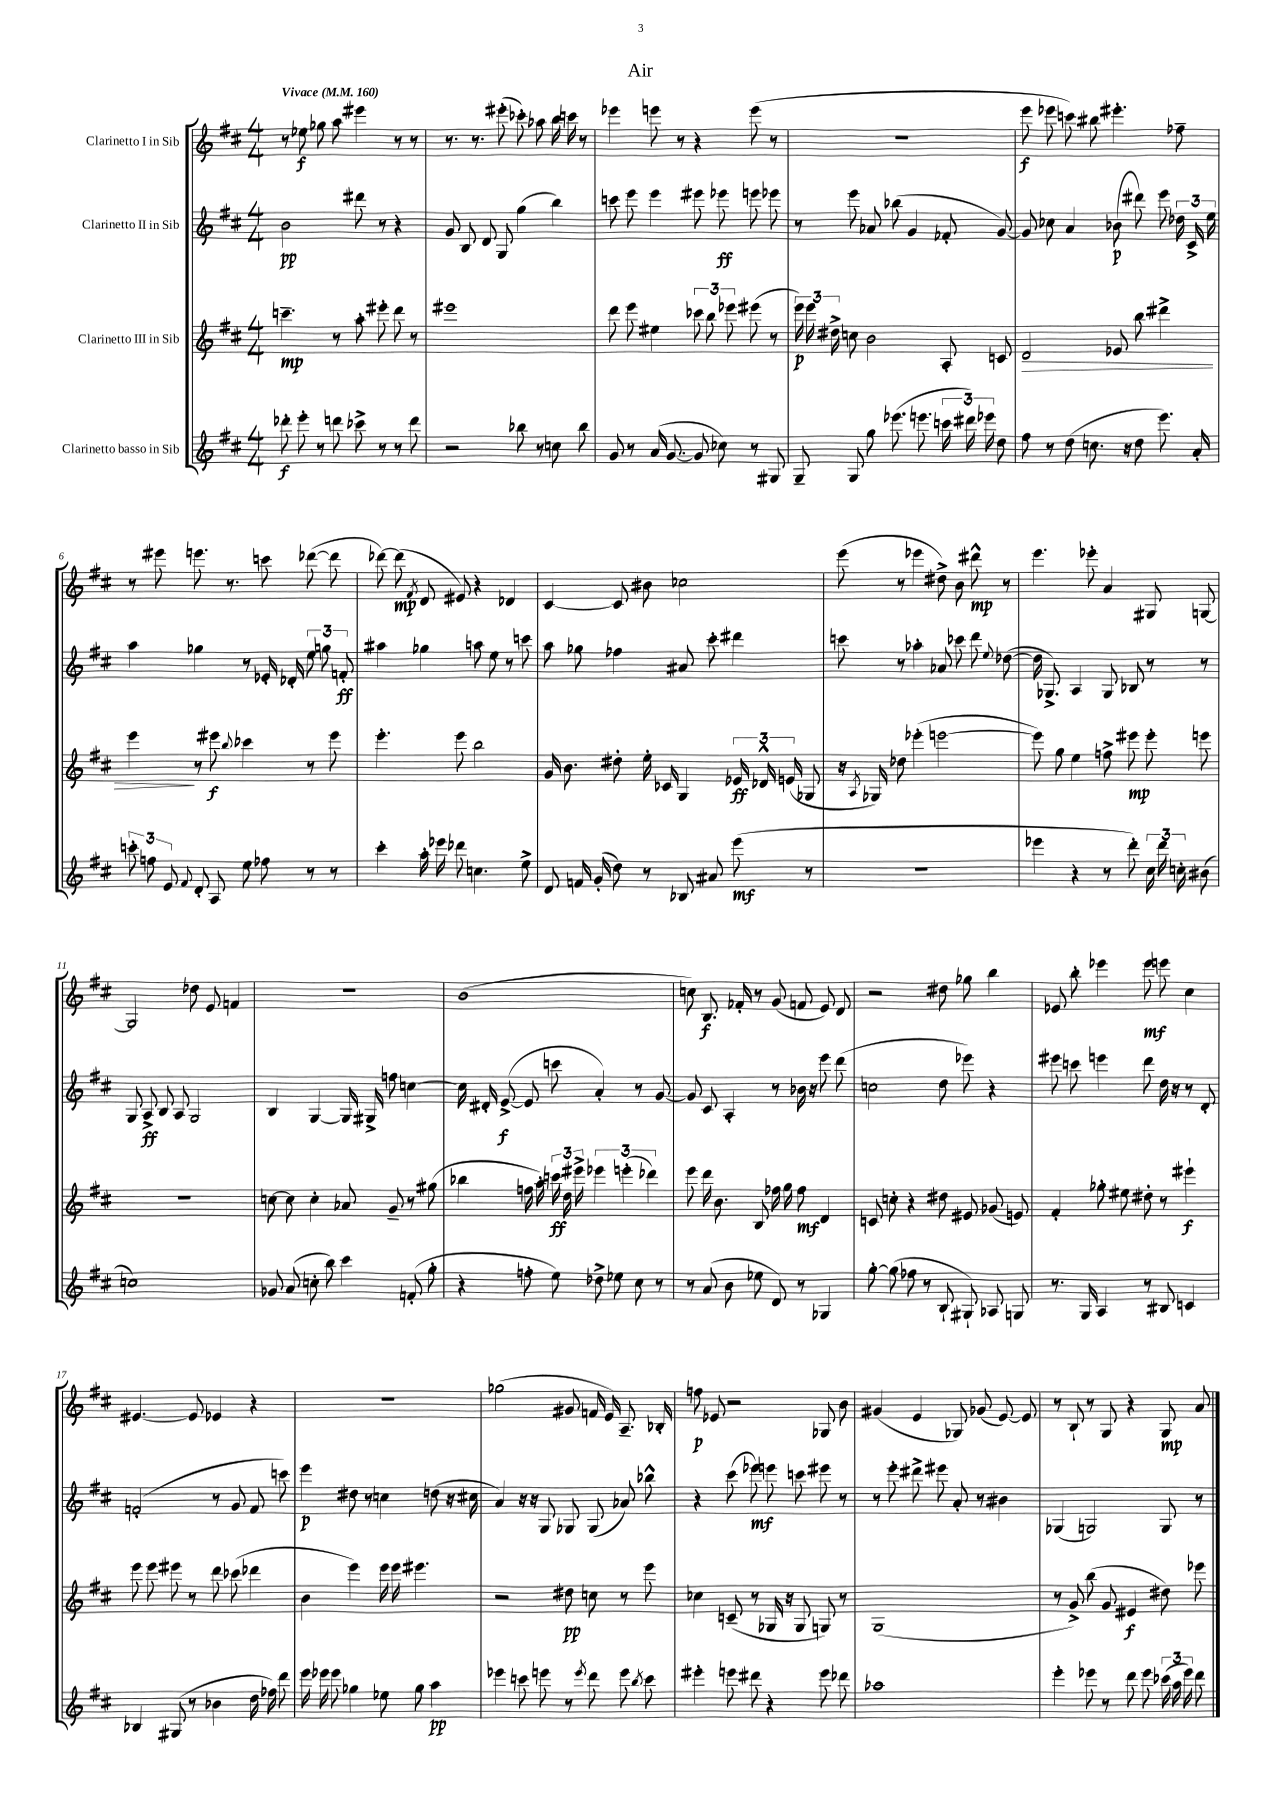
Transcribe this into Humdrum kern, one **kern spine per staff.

**kern	**kern	**kern	**kern
*staff4	*staff3	*staff2	*staff1
*clefG2	*clefG2	*clefG2	*clefG2
*k[f#c#]	*k[f#c#]	*k[f#c#]	*k[f#c#]
*M4/4	*M4/4	*M4/4	*M4/4
*MM160	*MM160	*MM160	*MM160
8ddd-'	4.ccc~	2b	8r
8eee'	.	.	8ee-
8r	.	.	8gg-
8ddd	8r	.	8aa
8ccc-^	8aa'	8ddd#	4eee#
8r	8eee#'	8r	.
8r	8ddd	4r	8r
8ddd	8r	.	8r
=	=	=	=
2r	1eee#	8g	8.r
.	.	8B	.
.	.	.	8.r
.	.	8d	.
.	.	8G	(8eee#'
8bb-	.	(4gg	8ccc-')
8r	.	.	8aa-
8cc	.	4bb)	16bb
.	.	.	16ccc
8bb-	.	.	8r
=	=	=	=
8g	8ddd	8ccc	4eee-
8r	8eee	8eee	.
(16a	4ee#	4eee	8eee
[8.g	.	.	.
.	.	.	8r
8g]	12ccc-	8eee#	4r
.	12bb	.	.
8cc-)	.	8eee-	.
.	12eee-	.	.
8r	(8eee#	8eee	(8eee
8G#	8r	8eee-	8r
=	=	=	=
8G~	24eee)	8r	1r
.	24eee	.	.
.	24dd#^	.	.
8G	8cc	8eee	.
8gg	2b	8a-	.
(8.eee-	.	(8bb-	.
.	.	4g	.
8.eee	.	.	.
24ccc	8A'	8f-'	.
24ddd#)	.	.	.
24eee-	.	.	.
8dd	8c	[8g)	.
=	=	=	=
8ff#	2d	8g]	8eee
8r	.	8cc-	8eee-
(8dd	.	4a	8ccc)
8.cc	.	.	8bb#
.	8e-	(8b-	4.eee#'
16r	.	.	.
8dd	8bb	8ddd#)	.
8.eee)	4ddd#^	8eee	.
.	.	24dd-	8ff-~
.	.	24c#^	.
16a'	.	.	.
.	.	24ee	.
=	=	=	=
12ccc'	4eee	4aa	8r
12ff	.	.	.
.	.	.	8eee#
12e	.	.	.
8qqf#	.	.	.
8d'	8r	4gg-	8.eee
8A	8eee#	.	.
.	.	.	8.r
.	8qqbb	.	.
8ee	4ccc-	8r	.
8ff-	.	16e-'	8ccc
.	.	16d-'	.
8r	8r	12ee	([8ddd-
.	.	12gg	.
8r	8eee#	.	8ddd-]
.	.	12f'	.
=	=	=	=
4ccc#'	4.eee'	4aa#	[8ddd-)
.	.	.	(8ddd-]
.	.	.	8qf#
16aa'	.	4gg-	8d
16eee-	.	.	.
8ddd-	8eee	.	8e#)
4.cc	2bb	8aa	4r
.	.	8ee	.
.	.	8r	4d-
8ee^	.	8ccc	.
=	=	=	=
8d	16g	8aa	[4c#
.	8.b	.	.
16f	.	8gg-	.
(16g'	.	.	.
8dd)	8dd#'	4ff-	8c#]
8r	16ee'	.	8b#
.	16c-	.	.
8B-	4G	8a#	2cc-
8a#	.	8ccc#'	.
(8eee	24e-	4ddd#	.
.	24d-^^	.	.
.	(24e	.	.
8r	8G-	.	.
=	=	=	=
1r	16r	8ccc	(8eee
.	8qA	.	.
.	16G-)	.	.
.	8dd-	8r	8r
.	(4eee-'	4aa-'	4eee-
.	[2eee	8a-	8dd#^)
.	.	8ccc-	8b
.	.	8ddd	8ddd#^^
.	.	8qqee	.
.	.	([8dd-	8r
=	=	=	=
4eee-	8eee])	16dd-]	4.eee
.	.	8.G-^)	.
.	8gg	.	.
4r	4ee	4A	.
.	.	.	8eee-'
8r	8ff^	8G-	4a
8ddd')	8eee#	8B-	.
24cc#	8eee#'	8r	8G#
24ddd	.	.	.
24cc'	.	.	.
(8b#	8eee	8r	[8G
=	=	=	=
1cc)	1r	8G	2G]
.	.	8A^	.
.	.	8B	.
.	.	8A	.
.	.	2G	8dd-
.	.	.	8e
.	.	.	4f
=	=	=	=
8g-	[8cc	4B	1r
(8a	8cc]	.	.
8cc'	4cc'	[4G	.
8bb)	.	.	.
4ccc#	8a-	16G]	.
.	.	16G#^	.
.	8g~	8ff	.
(8f'	8r	[4cc	.
8gg'	(8gg#	.	.
=	=	=	=
4r	4bb-	16cc]	(1b
.	.	16d#'	.
.	.	([8e^	.
8ff'	16ff	8e]	.
.	16aa')	.	.
8ee)	24ccc	8ccc	.
.	24dd	.	.
.	24eee#^	.	.
8dd-^	6eee-	4a')	.
8ee-	.	.	.
.	(6eee'	.	.
8cc#	.	8r	.
.	6ddd-)	.	.
8r	.	[8g	.
=	=	=	=
8r	8eee	8g]	8cc)
(8a	16ddd	8c#	8.B
.	8.b	.	.
8b	.	4A'	.
.	.	.	16f-'
8ee-	8B	.	8r
8d)	16ff-	8r	(8g
.	16gg	.	.
8r	8ff-	16b-	8f
.	.	16r	.
4G-	4d	8eee	8e)
.	.	(8ddd	8d
=	=	=	=
[8gg'	8c	2cc	2r
(8gg]	8cc'	.	.
8ff-	4r	.	.
8r	.	.	.
8B`	8dd#	8dd	8dd#
8G#`)	8e#	8eee-)	8gg-
8A-	(8g-	4r	4bb
8G	8e)	.	.
=	=	=	=
8.r	4f#'	8eee#	8e-
.	.	8ccc	8bb'
16G	.	.	.
4A	8gg-'	4eee	4eee-
.	8ee#	.	.
8r	8dd#'	8ddd	8eee-
8B#	8r	16dd	8eee
.	.	16r	.
4c	4eee#`	8r	4cc#
.	.	8d'	.
=	=	=	=
4B-	8eee	(2f'	[4.e#
.	8eee	.	.
(8G#	8eee#	.	.
8r	8r	.	8e#]
4b-	8ddd	8r	4e-
.	(8ccc-	8g	.
16dd	4ddd-	8f	4r
16ff-)	.	.	.
8ddd	.	8ccc)	.
=	=	=	=
16eee	4b	4eee	1r
16eee-	.	.	.
8eee-	.	.	.
4gg-	4eee)	8dd#	.
.	.	8r	.
8ee-	16eee	4cc	.
.	16eee	.	.
8gg-	4.eee#	.	.
4aa	.	(8dd	.
.	.	16r	.
.	.	16cc#	.
=	=	=	=
4eee-	2r	4a)	(2gg-
8ccc	.	16r	.
.	.	16r	.
8eee	.	8G	.
8r	8dd#	8G-	8g#
8qeee	.	.	.
8ddd	8cc	(8G-	16f
.	.	.	16e)
8eee	8r	8a-)	8.A~
8qbb	.	.	.
8ccc	8eee	8bb-^^	.
.	.	.	16B-'
=	=	=	=
4eee#'	4cc-	4r	8ff
.	.	.	8e-
8eee	(8c~	(8ccc#	2r
8ddd#	8r	8eee-)	.
4r	16G-	8eee	.
.	16r	.	.
.	8G-	8ccc	.
8eee	8G)	8eee#	8G-
8ddd-	8r	8r	8b
=	=	=	=
1aa-	(1G	8r	(4g#
.	.	8eee'	.
.	.	8ddd#^	4e
.	.	8eee#	.
.	.	8a'	8G-)
.	.	8r	(8g-
.	.	4b#	[8e)
.	.	.	8e]
=	=	=	=
4eee'	8r	(4G-	8r
.	8g^)	.	8B`
8eee-	(8bb	2G)	8r
8r	8g	.	8G
8ddd	4e#	.	4r
8eee-	.	.	.
(24ccc-	8dd#)	8G	8G
24aa	.	.	.
24eee-)	.	.	.
8ddd	8eee-	8r	8a
==	==	==	==
*-	*-	*-	*-
